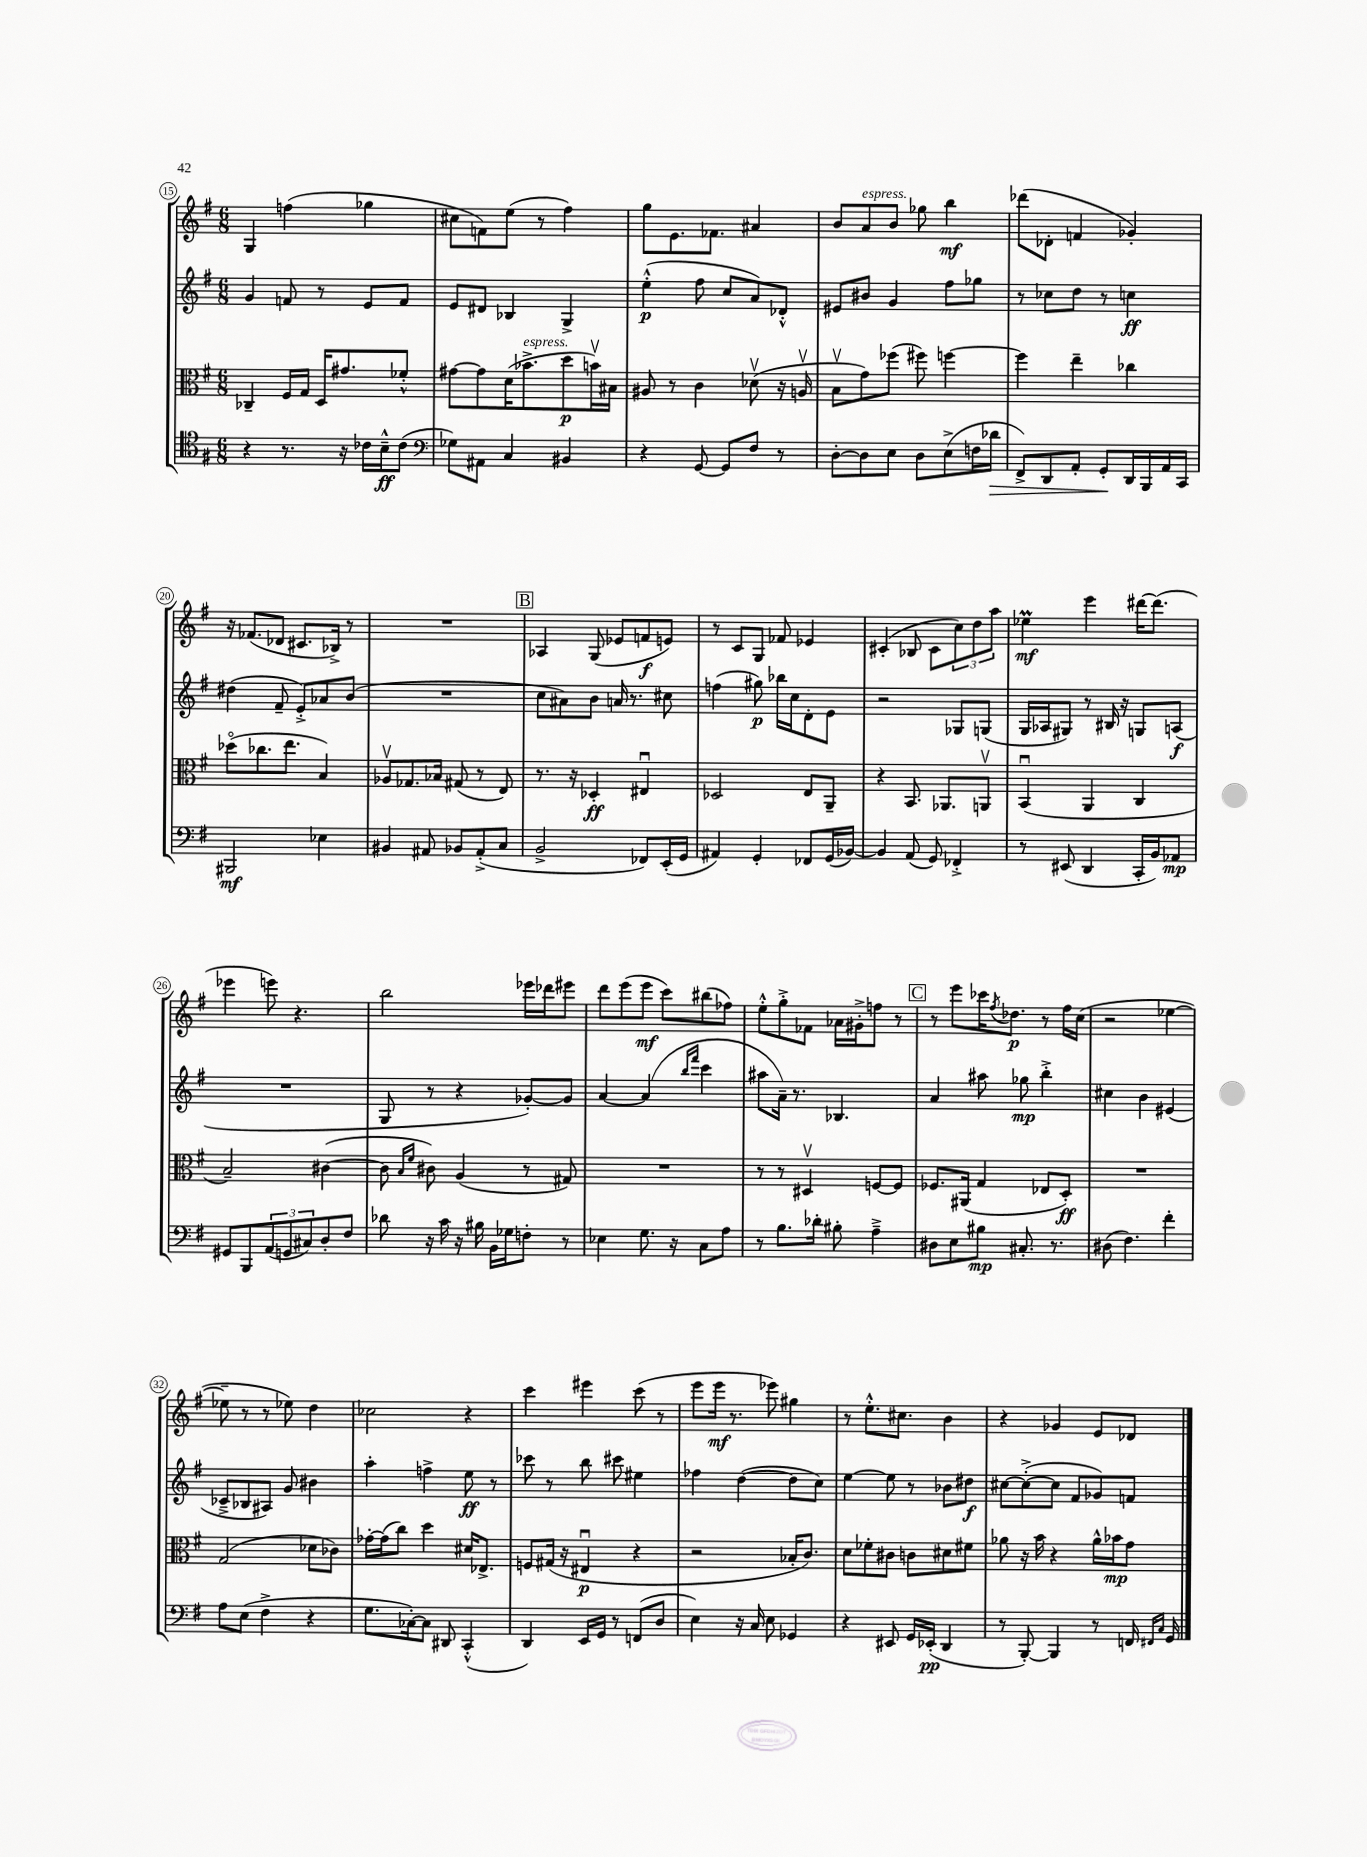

**kern	**kern	**kern	**kern
*staff4	*staff3	*staff2	*staff1
*clefC4	*clefC3	*clefG2	*clefG2
*k[f#]	*k[f#]	*k[f#]	*k[f#]
*M6/8	*M6/8	*M6/8	*M6/8
4r	4C-~	4g	4G
8.r	16F#	8f	(4ff
.	16G	.	.
.	16D	8r	.
16r	8.g#	.	.
16c-	.	8e	4gg-
16B~^^	.	.	.
(8c-	8f-'^^	8f	.
=	=	=	=
*clefF4	*	*	*
8G-)	[8g#	8e	8cc#
8AA#	8g#]	8d#	8f)
4C	(16d	4B-	(8ee
.	8.b-^	.	.
.	.	.	8r
4BB#	8dd	4G^	4ff#)
.	16bv)	.	.
.	16B#	.	.
=	=	=	=
4r	8A#	(4ee'^^	8gg
.	8r	.	8.e
[8GG	4c	8ff#	.
.	.	.	8.f-
8GG]	.	8cc	.
8F#	(8d-v	8a)	4a#
8r	16r	8d-'^^	.
.	16Av	.	.
=	=	=	=
[8D'	8Bv	8e#	8b
8D]	8g)	8b#	8a
8E	(8ff-	4g	8b
8D	8ff#)	.	8gg-
(8E^	[4ff	8ff#	4bb
16F	.	8gg-	.
16d-	.	.	.
=	=	=	=
8FF#^)	4ff]	8r	(8ddd-
8DD	.	8cc-	8d-'
8AA'	4ee~	8dd	4f
8GG'	.	8r	.
16DD	4cc-	4cc	4g-')
16BBB	.	.	.
16AA	.	.	.
16CC	.	.	.
=	=	=	=
2BBB#	(8dd-o	(4dd#	16r
.	.	.	(8.f-
.	8.cc-	.	.
.	.	8f#~	8d-
.	8.ee	.	.
.	.	8e'^)	8.c#
4E-	4B)	8a-	.
.	.	.	16B-^)
.	.	(8b	8r
=	=	=	=
4BB#	8A-v	2.r	2.r
.	8.G-	.	.
8AA#	.	.	.
.	16B-	.	.
8BB-	(8G#	.	.
(8AA#'^	8r	.	.
8C	8E)	.	.
=	=	=	=
2BB^	8.r	8cc	4A-
.	.	8a#)	.
.	16r	.	.
.	4D-'	8b	(8G
.	.	16a	8e-
.	.	8.r	.
8FF-)	4E#u	.	8f
(16EE'	.	8cc#	8e)
16GG	.	.	.
=	=	=	=
4AA#)	2D-	(4ff	8r
.	.	.	8c
4GG'	.	8gg#)	8G
.	.	16bb-	8f-
.	.	16cc	.
8FF-	8E	8d'	4e-
(16GG	8AA~	8e	.
[16BB-)	.	.	.
=	=	=	=
4BB-]	4r	2r	(4c#'
(8AA	8.BB	.	8B-
8GG)	.	.	8c#
.	8.AA-	.	.
4FF-'^	.	8G-	12cc)
.	.	.	12dd
.	8AAv	(8G	.
.	.	.	12aa
=	=	=	=
8r	(4BBu	16G	4ee-
.	.	16A-	.
(8EE#	.	8G#)	.
4DD	4AA	8r	4eee
.	.	16B#	.
.	.	16r	.
16CC'	4C	8G	[16ddd#
16BB)	.	.	(8.ddd#]
8AA-	.	(8A	.
=	=	=	=
8GG#	2B~)	2.r	4eee-
8BBB	.	.	.
(12AA	.	.	8eee)
12GG	.	.	.
.	.	.	4.r
12C#)	.	.	.
8D'	([4c#	.	.
8F#	.	.	.
=	=	=	=
8d-	8c#]	8G	2bb
.	16qqB	.	.
.	16qqf#	.	.
16r	8c#)	8r	.
16c	.	.	.
16r	(4A	4r	.
16B#	.	.	.
16BB	.	.	.
16G-	.	.	.
8F'	8r	[8g-')	16eee-
.	.	.	16ddd-
8r	8G#)	8g-]	8eee#
=	=	=	=
4E-	2.r	[4a	8ddd
.	.	.	(8eee
8.G	.	(4a]	8eee
.	.	.	8ccc)
16r	.	.	.
.	.	16qqbb	.
.	.	16qqfff#	.
8C	.	4ccc	(8bb#
8A	.	.	8ff-)
=	=	=	=
8r	8r	8aa#	8ee'^^
8.B	8r	16a~)	8gg'^
.	.	8.r	.
.	4D#v	.	8f-
16d-'	.	.	.
8B#'	.	4.B-	16a-
.	.	.	16g#'^
4A~^	[8F	.	8ff
.	8F]	.	8r
=	=	=	=
8D#	8.F-	4a	8r
8E	.	.	8eee
.	(16AA#	.	.
8B#	4G	8aa#	16ccc-
.	.	.	8qff#
.	.	.	8.dd-
8.C#'	.	8gg-	.
.	8E-	4bb'^	8r
8.r	.	.	.
.	8D')	.	16ff#
.	.	.	(16cc
=	=	=	=
(8D#	2.r	4cc#	2r
4.F#)	.	.	.
.	.	4b	.
4f#'	.	(4e#	[4ee-
=	=	=	=
8A	(2G	8c-~^	8ee-~]
(8E	.	8B-	8r
4F#^	.	8A#)	8r
.	.	8g	8ee-)
4r	8d-	4b#	4dd
.	8c-)	.	.
=	=	=	=
8.G	[16g-'	4aa'	2cc-
.	(16g-]	.	.
.	8cc)	.	.
[16C-')	.	.	.
8C-]	4dd	4ff^	.
8DD#	.	.	.
(4CC'^^	16d#	8ee	4r
.	8.E-^	.	.
.	.	8r	.
=	=	=	=
4DD)	8F	8ccc-	4ccc
.	(16G#	8r	.
.	16r	.	.
16EE	4E#u	8bb	4eee#
16GG	.	.	.
8r	.	8ccc#	.
(8FF	4r	4ee#	(8ccc
8D	.	.	8r
=	=	=	=
4E)	2r	4ff-	8eee
.	.	.	16eee
.	.	.	8.r
16r	.	([4dd	.
16C	.	.	.
8E	.	.	8eee-)
4GG-	16B-'	8dd]	4gg#
.	8.c)	.	.
.	.	8cc)	.
=	=	=	=
4r	8d	[4ee	8r
.	8f-'	.	8.ee'^^
8EE#	8c#	8ee]	.
.	.	.	8.cc#
16GG	8c	8r	.
(16EE-'	.	.	.
4DD	8d#	8b-	4b
.	8f#	8dd#	.
=	=	=	=
8r	8a-	[8cc#	4r
[8BBB')	16r	(8cc#'^_	.
.	16b	.	.
4BBB]	4r	8cc#]	4g-
.	.	8f#	.
8r	16a-^^	8g-)	8e
.	16b-	.	.
16FF	8g	8f	8d-
16qqFF#	.	.	.
16qqC	.	.	.
16GG	.	.	.
==	==	==	==
*-	*-	*-	*-
